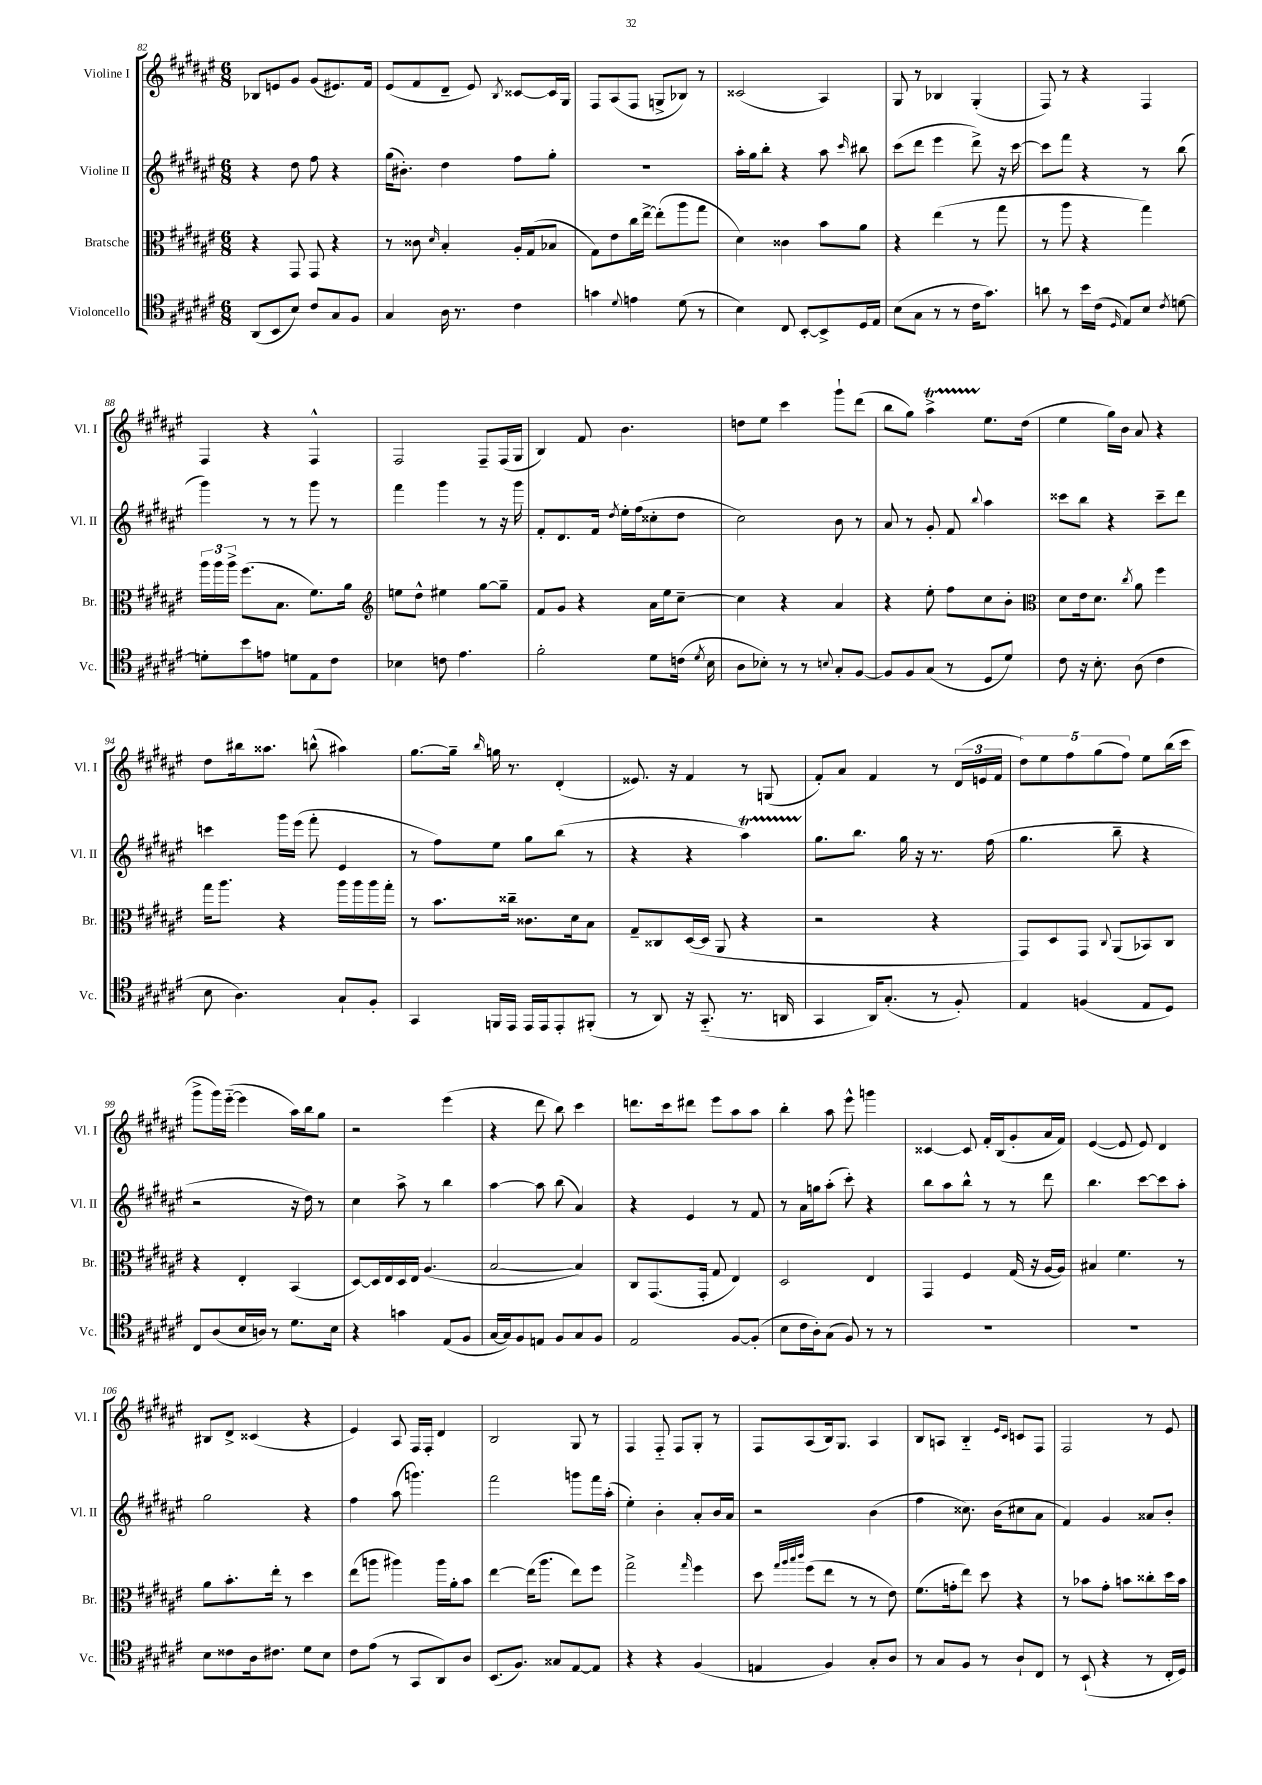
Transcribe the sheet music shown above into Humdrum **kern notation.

**kern	**kern	**kern	**kern
*part4	*part3	*part2	*part1
*staff4	*staff3	*staff2	*staff1
*I"Violoncello	*I"Bratsche	*I"Violine II	*I"Violine I
*I'Vc.	*I'Br.	*I'Vl. II	*I'Vl. I
*clefC4	*clefC3	*clefG2	*clefG2
*k[f#c#g#d#a#e#]	*k[f#c#g#d#a#e#]	*k[f#c#g#d#a#e#]	*k[f#c#g#d#a#e#]
*M6/8	*M6/8	*M6/8	*M6/8
=82	=82	=82	=82
(8AA#/L	4r	4r	8B-X/L
8BB/	.	.	8en/
8B/J)	8GG#/	8dd#\	8g#/J
8c#/L	8GG#/	8ff#\	(8g#/L
8G#/	4r	4r	8.e#X/)
8F#/J	.	.	.
.	.	.	16f#/Jk
=83	=83	=83	=83
4G#/	8r	(16gg#\KL	(8e#/L
.	.	8.b#X'\J)	.
.	8c##X\	.	8f#/
.	16qqd#/	.	.
16A#\	4B'/	4dd#\	8d#~/J
8.r	.	.	.
.	.	.	8e#/)
.	.	.	8qB/
4c#\	16A#'/LL	8ff#\L	[8c##X/L
.	(16G#/J	.	.
.	8B-X/J	8gg#'\J	16c##/L]
.	.	.	16G#/JJ
=84	=84	=84	=84
4gn\	8G#\L)	2.r	8F#/L
.	8e#\	.	(8A#/
8qqd#/	.	.	.
4en\	16cc#\L	.	8F#/J
.	[16ee#^\JJ	.	.
.	(8ee#'\L]	.	8Gn^/L
(8d#\	8aa#\	.	8B-X/J)
8r	8gg#\J	.	8r
=85	=85	=85	=85
4B\)	4d#\)	16aa#'\LL	(2c##X/
.	.	16gg#\J	.
.	.	8bb'\J	.
8C#/	4c##X\	4r	.
[8BB'/L	.	.	.
8BB^/]	8b\L	8aa#\	4A#/)
.	.	16qqccc#/	.
16D#/L	8a#\J	8bb#X\	.
16E#/JJ	.	.	.
=86	=86	=86	=86
(8B\L	4r	(8ccc#\L	8G#/
8G#\J	.	8ddd#\J	8r
8r	(4ee#\	4eee#\	4B-X/
8r	.	.	.
16c#\KL	8r	8ddd#^\)	(4G#'/
8.g#\J)	.	.	.
.	8gg#\	16r	.
.	.	[16ccc#\	.
=87	=87	=87	=87
8an\	8r	8ccc#\L]	8F#/)
8r	8aa#\	8fff#\J	8r
16b\LL	4r	4r	4r
(16c#\JJ	.	.	.
16qqD#/	.	.	.
8E#/L)	.	.	.
8B/J	4gg#\)	8r	4F#/
8qc#/	.	.	.
[8dn\	.	(8bb\	.
!!LO:LB:g=z
=88	=88	=88	=88
8dn'\L]	24aa#\LL	4ggg#\)	4F#/
.	24aa#\	.	.
.	24aa#^\JJ	.	.
8b\	(8.ff#\L	.	.
8en\J	.	8r	4r
.	8.B\J	.	.
8dn\L	.	8r	.
8E#\	8.f#\L)	8ggg#\	4F#^^/
8c#\J	.	8r	.
.	16a#\Jk	.	.
=89	=89	=89	=89
*	*clefG2	*	*
4B-X\	8een\L	4fff#\	2F#/
.	8dd#^^\J	.	.
8cn\	4ee#X\	4ggg#\	.
4.e#\	.	.	.
.	[8gg#\L	8r	8F#~/L
.	8gg#~\J]	16r	(16F#/L
.	.	16ggg#\	16G#/JJ
=90	=90	=90	=90
2f#'\	8f#/L	8f#'/L	4B/)
.	8g#/J	8.d#/	.
.	4r	.	8f#/
.	.	16f#/Jk	.
.	.	8qdd#/	.
.	.	16ee#'\LL	4.b\
.	.	(16ff#\J	.
8d#\L	16a#\LL	8cc##X'\	.
.	16ee#\J	.	.
(16cn\Jk	[8cc#~\J	8dd#\J	.
8qd#/	.	.	.
16B\	.	.	.
=91	=91	=91	=91
8A#\L	4cc#\]	2cc#\)	8ddn\L
8B-X'\J)	.	.	8ee#\J
8r	4r	.	4ccc#\
8r	.	.	.
8qqBn/	.	.	.
8G#'/L	4a#/	8b\	8ggg#`\L
[8F#/J	.	8r	(8ddd#\J
=92	=92	=92	=92
8F#/L]	4r	8a#/	8bb\L
8F#/	.	8r	8gg#\J)
(8G#/J	8ee#'\	8g#'/	4aa#t^\
8r	8ff#\L	8f#/	.
.	.	8qqbb/	.
8D#/L	8cc#\	4aa#\	8.ee#\L
8d#/J)	8b'\J	.	.
.	.	.	(16dd#\Jk
=93	=93	=93	=93
*	*clefC3	*	*
8c#\	8d#\L	8ccc##X\L	4ee#\
16r	16e#\k	8bb\J	.
8.B'\	8.d#\J	.	.
.	.	4r	16gg#\LL)
.	.	.	16b\JJ
.	8qcc#/	.	.
(8A#\	8a#\	.	8a#/
4c#\	4ff#\	8ccc##~\L	4r
.	.	8ddd#\J	.
!!LO:LB:g=z
=94	=94	=94	=94
8B\	16gg#\KL	4cccn\	8dd#\L
.	8.aa#\J	.	.
4.A#\)	.	.	16bb#X\k
.	.	.	8.aa##X\J
.	4r	16ggg#\LL	.
.	.	(16eee#\JJ	.
.	.	8fff#'\	(8bbn^^\
8G#`/L	16aa#\LL	4e#/	4aa#X\)
.	16aa#\	.	.
8F#'/J	16aa#\	.	.
.	16gg#'\JJ	.	.
=95	=95	=95	=95
4GG#/	8r	8r	[8.gg#\L
.	8.b\L	8ff#\L)	.
.	.	.	16gg#~\Jk]
.	.	.	16qqbb/
16FFn/LL	.	8ee#\J	16ggn\
16EE#/JJ	16cc##X~\Jk	.	8.r
16EE#/LL	8.c##X\L	8gg#\L	.
16EE#/J	.	.	.
8EE#'/	.	(8bb\J	(4d#'/
.	16d#\k	.	.
(8FF#X'/J	8B\J	8r	.
=96	=96	=96	=96
8r	8G#~/L	4r	8.e##X/)
8AA#/)	8C##X/	.	.
.	.	.	16r
16r	([16D#/L	4r	4f#/
(8.GG#/	16D#/JJ]	.	.
.	8AA#/	.	.
8.r	4r	4aa#t\)	8r
.	.	.	(8Gn/
16AAn/	.	.	.
=97	=97	=97	=97
4GG#/	2r	8.gg#\L	8f#'/L)
.	.	.	8a#/J
.	.	8.bb\J	.
16AA#/KL)	.	.	4f#/
(8.G#'/J	.	.	.
.	.	16gg#\	.
.	.	16r	.
8r	4r	8.r	8r
8F#'/)	.	.	(24d#/LL
.	.	.	24en/
.	.	(16ff#\	.
.	.	.	24f#/JJ
=98	=98	=98	=98
4E#/	8GG#/L)	4.gg#\	10dd#\L)
.	.	.	10ee#\
.	8D#/	.	.
.	.	.	10ff#\
(4Fn/	8GG#/J	.	.
.	.	.	(10gg#\
.	8qqC#/	.	.
.	(8AA#/L	8bb~\	.
.	.	.	10ff#\J)
8E#/L	8BB-X/)	4r	8ee#\L
8D#/J)	8C#/J	.	(16bb\L
.	.	.	16ccc#\JJ
!!LO:LB:g=z
=99	=99	=99	=99
8C#/L	4r	2r	8ggg#^\L
(8A#/	.	.	16ggg#\L)
.	.	.	([16eee#\JJ
16B/L	4E#'/	.	4eee#\]
16An/JJ)	.	.	.
8r	.	.	.
8.d#\L	(4BB/	16r	16aa#\LL)
.	.	16dd#\)	16bb\J
.	.	8r	8gg#\J
16B\Jk	.	.	.
=100	=100	=100	=100
4r	[8D#/L)	4cc#\	2r
.	16D#/L]	.	.
.	16E#/	.	.
4gn\	16D#/	8aa#^\	.
.	16E#/JJ	.	.
.	(4.A#/	8r	.
(8E#/L	.	4bb\	(4eee#\
8F#/J	.	.	.
=101	=101	=101	=101
[16G#/LL	[2B/	[4aa#\	4r
16G#/J])	.	.	.
8F#/	.	.	.
8En/J	.	8aa#\]	8ddd#\
8F#/L	.	(8bb\	8bb\)
8G#/	4B/])	4a#/)	4ccc#\
8F#/J	.	.	.
=102	=102	=102	=102
2E#/	8C#/L	4r	8.dddn\L
.	(8.GG#/	.	.
.	.	.	16ccc#\k
.	.	4e#/	8ddd#X\J
.	16GG#'/Jk	.	.
.	8G#/	.	8eee#\L
[8F#/L	4E#/)	8r	8aa#\
(8F#'/J]	.	8f#/	8aa#\J
=103	=103	=103	=103
8B\L	2D#/	8r	4bb'\
16c#\L	.	16a#\LL	.
16A#'\J)	.	16ggn\J	.
(8G#\J	.	(8aa#'\J	8aa#\
8F#/)	.	8ccc#'\)	8eee#^^\
8r	4E#/	4r	4gggn\
8r	.	.	.
=104	=104	=104	=104
2.r	4GG#/	8bb\L	[4c##X/
.	.	8aa#\	.
.	4F#/	8bb^^\J	8c##/]
.	.	8r	16f#'/LL
.	.	.	(16B/J
.	(16G#/	8r	8g#'/
.	16r	.	.
.	[16A#/LL	8ddd#\	16a#/L
.	16A#/JJ])	.	16f#/JJ)
=105	=105	=105	=105
2.r	4B#X/	4.bb\	([4e#/
.	4.f#\	.	8e#/]
.	.	[8ccc#\L	8e#/)
.	.	8ccc#\]	4d#/
.	8r	8aa#'\J	.
!!LO:LB:g=z
=106	=106	=106	=106
8B\L	8a#\L	2gg#\	8B#X/L
8c##X\	8.b'\	.	8d#^/J
16A#\k	.	.	(4c##X/
8.c#X\J	16ee#'\Jk	.	.
.	8r	.	.
8d#\L	4dd#\	4r	4r
8B\J	.	.	.
=107	=107	=107	=107
8c#\L	(8ee#\L	4ff#\	4e#/)
(8e#\J	8aan\J	.	.
8r	4aa#X\)	(8aa#\	8A#/
8GG#/L	.	4.gggn\)	16F#/LL
.	.	.	16F#'/JJ
8AA#/)	16aa#\LL	.	4d#/
.	16a#'\J	.	.
8A#/J	8b\J	.	.
=108	=108	=108	=108
(8.BB/L	[4ee#\	2fff#\	2B/
8.F#/J)	.	.	.
.	(16ee#\KL]	.	.
.	8.aa#\J	.	.
8G##X/L	.	.	.
[8E#/	8ee#\L)	8gggn\L	8G#/
8E#/J]	8ff#\J	16fff#\L	8r
.	.	(16aa#'\JJ	.
=109	=109	=109	=109
4r	2gg#^\	4ee#'\)	4F#/
4r	.	4b'\	8F#/
.	.	.	8F#/L
.	16qqgg#/	.	.
(4F#/	4ff#\	8a#'/L	8G#'/J
.	.	16b/L	8r
.	.	16a#/JJ	.
=110	=110	=110	=110
4En/	8dd#\	2r	8F#/L
.	32qqgg#/LLL	.	.
.	32qqaa#/	.	.
.	32qqbb/	.	.
.	32qqccc#/JJJ	.	.
.	(8ff#\L	.	(8A#/
4F#/)	8ee#\J	.	16B/k)
.	.	.	8.G#/J
.	8r	.	.
8G#'/L	8r	(4b\	4A#/
8A#/J	8e#\)	.	.
=111	=111	=111	=111
8r	(8.f#\L	4ff#\	8B/L
8G#/L	.	.	8An/J
.	16gn'\k	.	.
8F#/J	8ee#\J)	8.cc##X\)	4B/
8r	8dd#\	.	.
.	.	(16b\KL	.
.	.	.	16qqe#/LL
.	.	.	16qqc#/JJ
8A#`/L	4r	8cc#X\	8cn/L
8C#/J	.	8a#\J	8F#/J
=112	=112	=112	=112
8r	8r	4f#/)	2F#/
(8BB`/	8b-X\L	.	.
4r	8g#'\J	4g#/	.
.	8bn\L	.	.
8r	8cc##X'\	8a##X/L	8r
16C#'/LL	16dd#\L	8b'/J	8e#/
16D#/JJ)	16b\JJ	.	.
==	==	==	==
*-	*-	*-	*-
